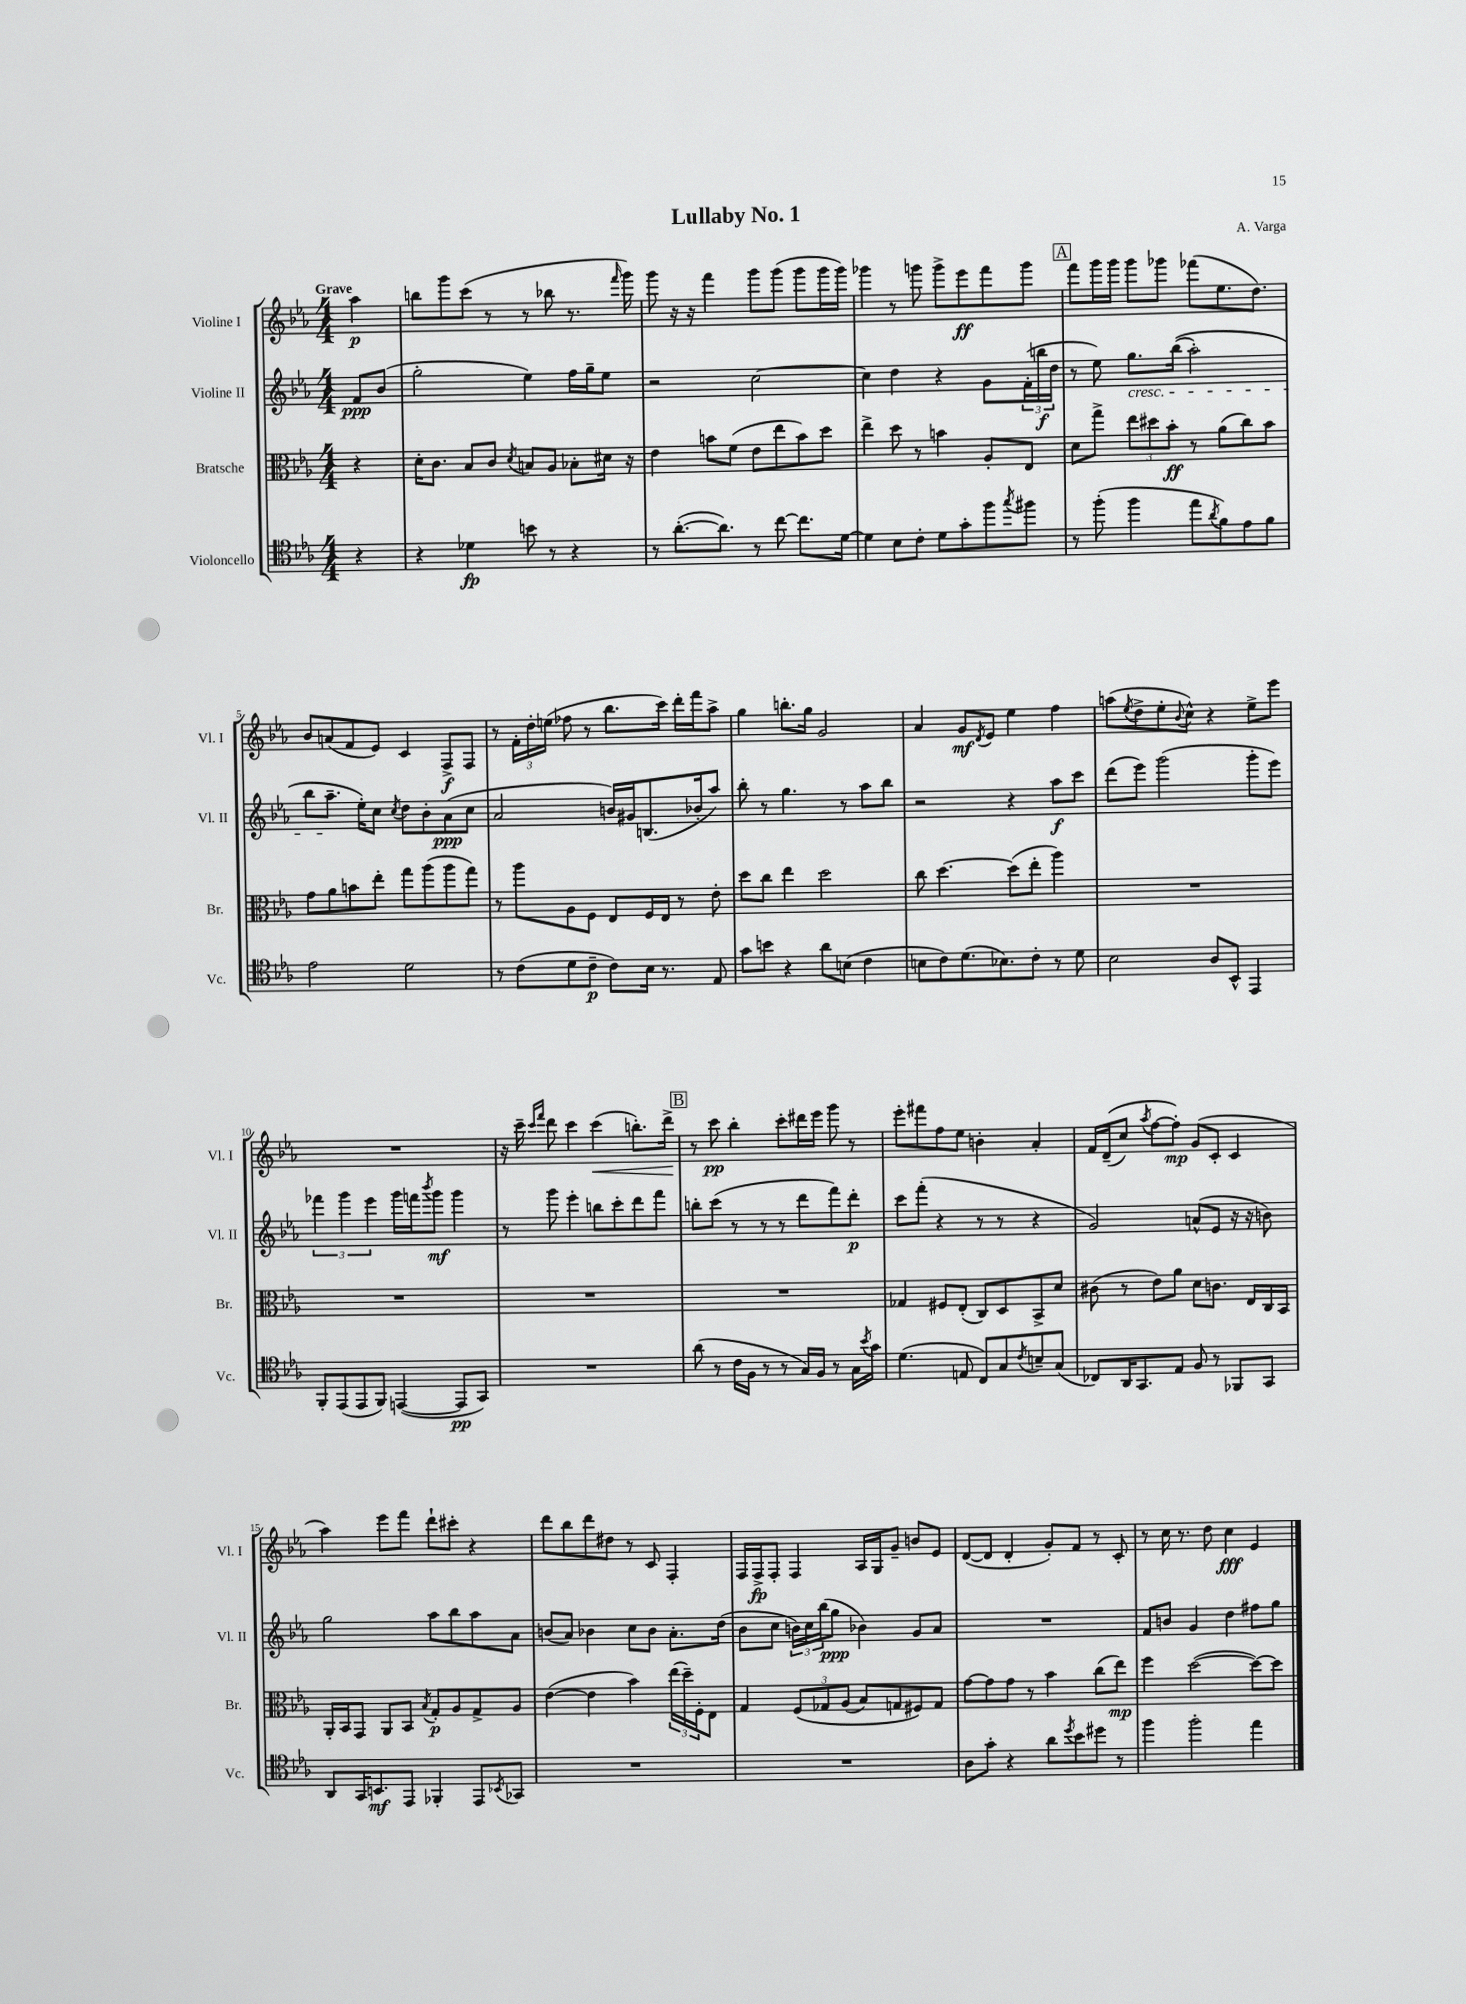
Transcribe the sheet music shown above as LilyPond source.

\header { title = "Lullaby No. 1" composer = "A. Varga" }
<<
\new StaffGroup <<
\new Staff = "s0" \with { instrumentName = "Violine I" shortInstrumentName = "Vl. I" } {
    \clef treble \key ees \major \numericTimeSignature \time 4/4 \partial 4 \tempo "Grave"
    aes''4\p |
    b''8 g'''8 c'''8( r8 r8 bes''8 r8. \grace { f'''16 } g'''16) |
    g'''8 r16 r16 f'''4 g'''8 g'''8( g'''8 g'''16 g'''16) |
    ges'''4 r8 g'''8 g'''8-> ees'''8\ff f'''8 g'''8 |
    \mark \markup { \box "A" } f'''8 g'''16 g'''16 g'''8 ges'''8 fes'''8( ees''8. d''8.) |
    bes'8 a'8( f'8 ees'8) c'4 f8->\f f8 |
    r8 \tuplet 3/2 { f'16-. d''16-. e''16( } fes''8 r8 bes''8. c'''16) d'''16-. f'''16 aes''8-> |
    g''4 b''8.-. g''16 g'2 |
    aes'4 g'8\mf \acciaccatura { d'8 } ees'8 ees''4 f''4 |
    a''8( \acciaccatura { ees''8 } d''8-> ees''8-. \appoggiatura { bes'8 } c''8-^) r4 ees''8-> ees'''8 |
    R1 |
    r16 c'''16-- \grace { c'''16 f'''16 } d'''8 c'''4 c'''4\<( b''8.-.) d'''16->\! |
    \mark \markup { \box "B" } r8 c'''8\pp bes''4-. c'''8-. dis'''16 ees'''16 g'''8 r8 |
    ees'''8-. fis'''8 f''8 ees''8 b'4-. aes'4-. |
    f'16 d'16--(\( c''8) \acciaccatura { aes''8 } f''8~ f''8-.\mp\) g'8( c'8-. c'4 |
    aes''4) ees'''8 f'''8 d'''8-! cis'''8-. r4 |
    d'''8 bes''8 d'''8 dis''8 r8 c'8 f4-. |
    f16 f16->\fp f8-. f4 aes16 g16 g'8-- b'8 ees'8 |
    d'8~( d'8 d'4-. g'8-.) f'8 r8 c'8-. |
    r8 c''16 r8. d''8 c''4\fff ees'4 \bar "|." |
}
\new Staff = "s1" \with { instrumentName = "Violine II" shortInstrumentName = "Vl. II" } {
    \clef treble \key ees \major \numericTimeSignature \time 4/4 \partial 4
    f'8\ppp bes'8( |
    g''2-. ees''4) f''16 g''16-- ees''8 |
    r2 c''2~ |
    c''4 d''4 r4 g'8 \tuplet 3/2 { f'16-.( b''16\f d''16 } |
    \mark \markup { \box "A" } r8 ees''8) g''8.\cresc bes''16(\( aes''2-.) |
    bes''8 aes''8.--\! ees''16-.\) c''8 \acciaccatura { c''8 } d''8 bes'8-. aes'8\ppp( c''8 |
    aes'2 b'16) gis'16 b8.( bes'16-. aes''8) |
    bes''8-. r8 g''4. r8 aes''8 bes''8 |
    r2 r4 aes''8\f c'''8 |
    d'''8( ees'''8) g'''2( g'''8-. ees'''8) |
    \tuplet 3/2 { fes'''4 g'''4 ees'''4 } g'''16 f'''16 \acciaccatura { bes'''8 } g'''8\mf g'''4 |
    r8 g'''8 ees'''4-. b''8 c'''8-. d'''8 f'''8 |
    \mark \markup { \box "B" } b''8-. c'''8( r8 r8 r8 d'''8 f'''8) d'''8-.\p |
    c'''8 f'''8-.( r4 r8 r8 r4 |
    g'2) a'8-^( ees'8 r16 r16 b'8) |
    g''2 aes''8 bes''8 aes''8 aes'8 |
    b'8( aes'8) bes'4 c''8 bes'8 aes'8.-. d''16( |
    bes'8 c''8 \tuplet 3/2 { b'16) c''16 bes''16( } g''8\ppp bes'4) g'8 aes'8 |
    R1 |
    f'8 b'8 g'4 d''4 fis''8 g''8 \bar "|." |
}
\new Staff = "s2" \with { instrumentName = "Bratsche" shortInstrumentName = "Br." } {
    \clef alto \key ees \major \numericTimeSignature \time 4/4 \partial 4
    r4 |
    d'16-. c'8. bes8 c'8 \acciaccatura { d'8 } b8 aes8 bes8-. dis'16 r16 |
    ees'4 b'8 f'8( ees'8 ees''8 b'8) d''8 |
    ees''4-> d''8 r8 b'4 aes8-. ees8 |
    \mark \markup { \box "A" } d'8 g''8-> \tuplet 3/2 { ees''8 dis''8 bes'8-.\ff } r8 aes'8( c''8) bes'8 |
    g'8 aes'8 b'8 ees''8-. g''8 aes''8( aes''8 g''8) |
    r8 aes''8 aes8 f8 ees8 f16 ees16 r8 ees'8-. |
    d''8 c''8 ees''4 d''2 |
    c''8 d''4.~ d''8( ees''8-. aes''4) |
    R1 |
    R1 |
    R1 |
    \mark \markup { \box "B" } R1 |
    ges4 fis8 ees8-.( c8) d8 bes,8-> d'8 |
    cis'8( r8 ees'8) aes'8 d'8 c'8. ees16 c16 bes,16 |
    aes,16-. bes,16 g,8 aes,8 bes,8 \acciaccatura { bes8 } g8-.\p aes8 g8-> aes8 |
    ees'4~( ees'4 bes'4) \tuplet 3/2 { ees''16( d''16--) f16-. } ees8 |
    g4 \tuplet 3/2 { f8\( ges8 aes8( } bes8) g8 fis8\) g8 |
    g'8~ g'8 g'8 r8 bes'4 c''8( ees''8\mp) |
    f''4 d''2~( d''8~) d''8 \bar "|." |
}
\new Staff = "s3" \with { instrumentName = "Violoncello" shortInstrumentName = "Vc." } {
    \clef tenor \key ees \major \numericTimeSignature \time 4/4 \partial 4
    r4 |
    r4 des'4\fp b'8 r8 r4 |
    r8 aes'8.~-.( aes'8.) r8 c''8~ c''8. d'16~ |
    d'4 bes8 c'8-. d'8 g'8-. f''8 \acciaccatura { g''8 } fis''8 |
    \mark \markup { \box "A" } r8 f''8-.( f''4 ees''8 \acciaccatura { aes'8 } f'8) ees'8 f'8 |
    ees'2 d'2 |
    r8 c'8( d'8 c'8--\p c'8) bes16 r8. ees8 |
    g'8 b'8 r4 aes'8 b8( c'4 |
    b8 c'8) d'8.( bes8.) c'8-. r8 d'8 |
    bes2 aes8 bes,8-^ ees,4 |
    f,8-. ees,8( ees,8 f,8) e,4~( e,8\pp g,8) |
    R1 |
    \mark \markup { \box "B" } aes'8( r8 c'16 f16 r8 r8 g16) f16 r8 g16 \acciaccatura { bes'8 } g'16 |
    d'4.( e8 c8) g8 \acciaccatura { c'8 } b8-- g8( |
    ces8) aes,16 g,8. ees8 f8 r8 fes,8 g,8 |
    aes,8 g,16 b,8.\mf ees,8 fes,4-. ees,8 \acciaccatura { bes,8 } ges,8 |
    R1 |
    R1 |
    aes8 g'8-. r4 aes'8 \acciaccatura { d''8 } bes'8 dis''8 r8 |
    f''4 f''2-. ees''4 \bar "|." |
}
>>
>>
